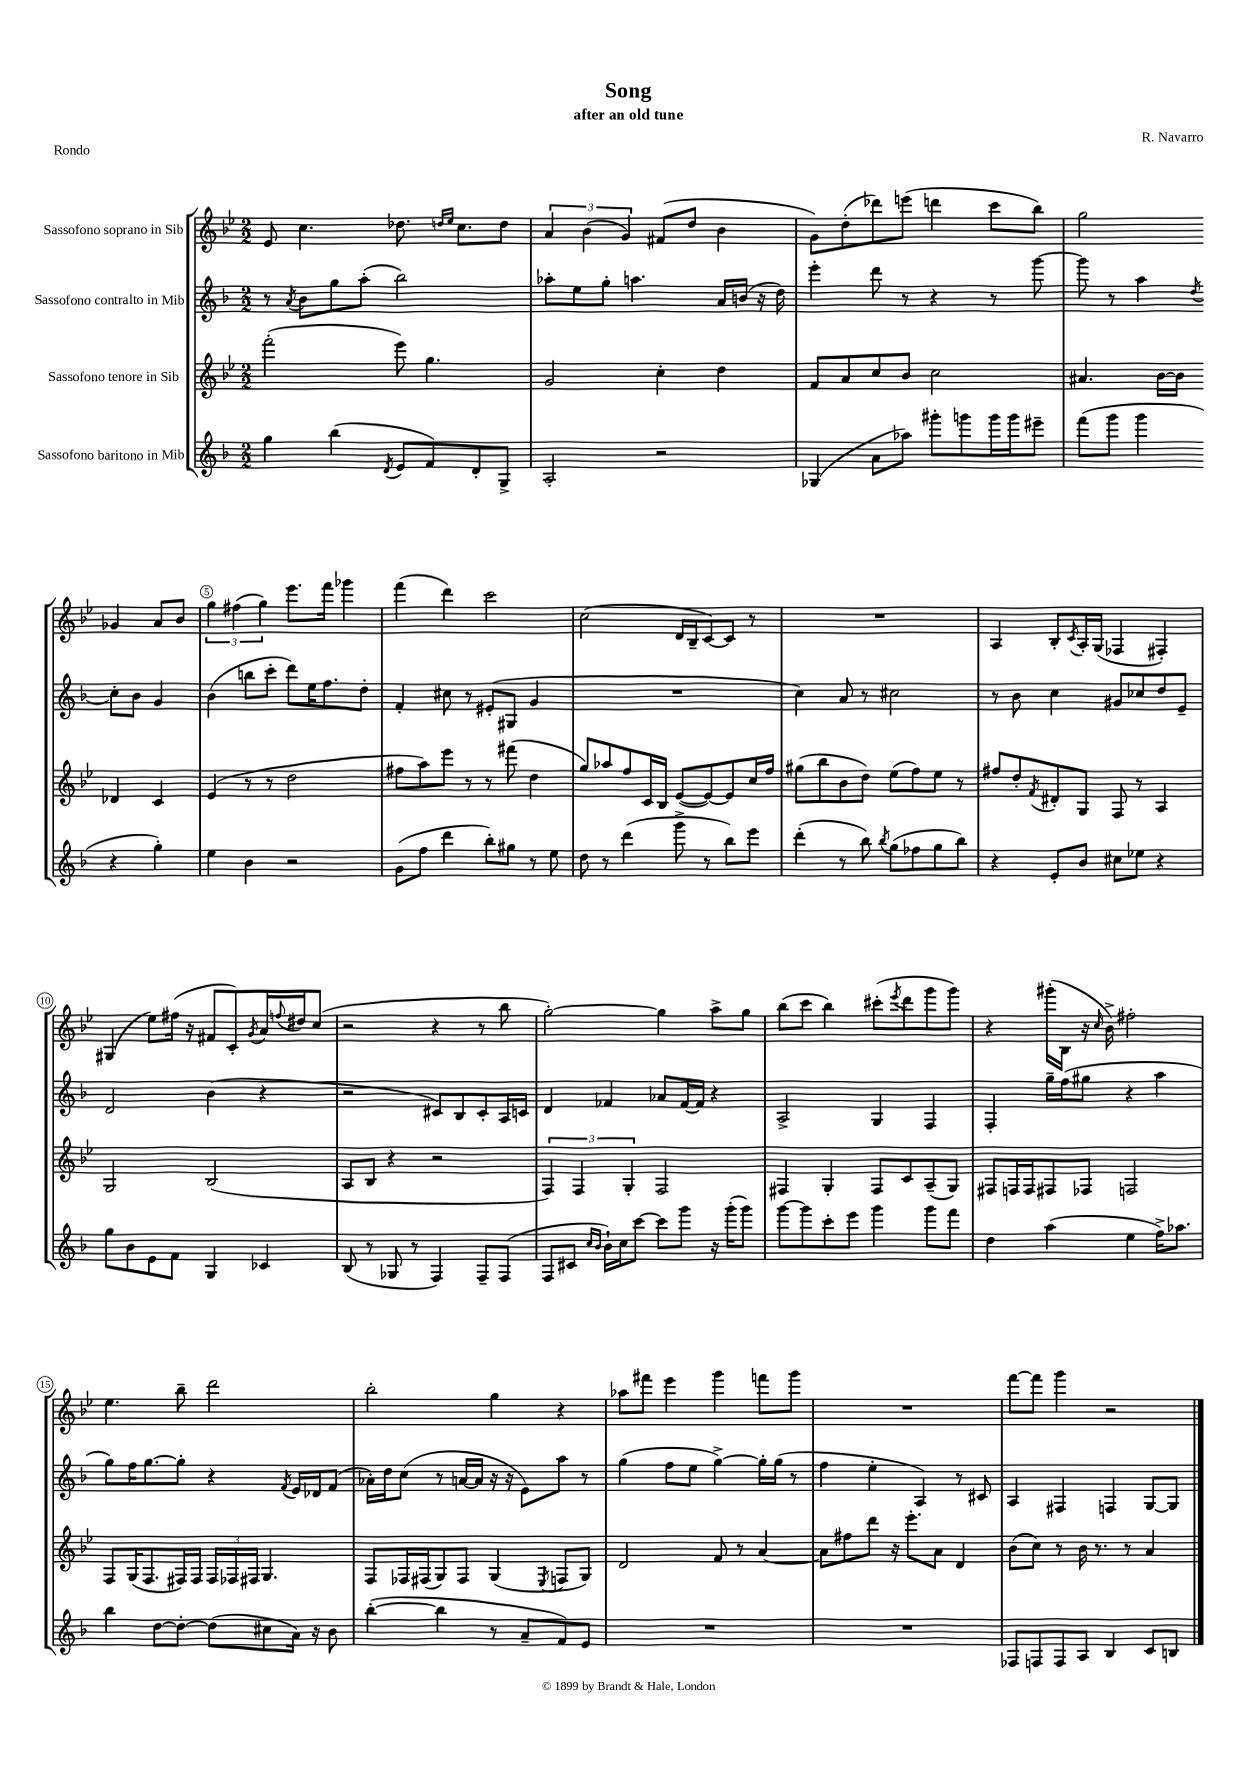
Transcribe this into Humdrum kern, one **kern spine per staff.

**kern	**kern	**kern	**kern
*staff4	*staff3	*staff2	*staff1
*clefG2	*clefG2	*clefG2	*clefG2
*k[b-]	*k[b-e-]	*k[b-]	*k[b-e-]
*M2/2	*M2/2	*M2/2	*M2/2
4gg\	(2fff'\	8r	8e-/
.	.	8qa/	.
.	.	8b-\L	4.cc\
(4bb-\	.	8gg\	.
.	.	(8aa'\J	.
8qd/	.	.	.
8e/L	8eee-\)	2bb-\)	8.dd-\
8f/)	4.gg\	.	.
.	.	.	16qqdd/LL
.	.	.	16qqee-/JJ
.	.	.	8.cc\L
8d'/	.	.	.
8G^/J	.	.	8dd\J
=	=	=	=
2A'/	2g/	8aa-'\L	6a/
.	.	8ee\	.
.	.	.	(6b-\
.	.	8gg'\J	.
.	.	.	6g/)
.	.	4.aa\	.
2r	4cc'\	.	(8f#/L
.	.	.	8dd/J
.	4dd\	16a/LL	4b-\
.	.	(16b/JJ	.
.	.	16r	.
.	.	16dd\)	.
=	=	=	=
(4G-/	8f/L	4eee'\	8g\L)
.	8a/	.	(8dd'\
8a\L	8cc/	8ddd\	8ddd-\)
8aa-\J)	8b-/J	8r	(8eee\J
8ggg#'\L	2cc\	4r	4ddd\
8ggg\	.	.	.
16ggg\L	.	8r	8ccc\L
16ggg\J	.	.	.
8eee#~\J	.	[8ggg\	8bb-\J)
=	=	=	=
(8fff\L	4.a#/	8ggg\]	2gg\
8ggg\J	.	8r	.
4ggg\	.	4aa\	.
.	[16b-\LL	.	.
.	16b-\]JJ	.	.
.	.	8qdd/	.
4r	4d-/	8cc'\L	4g-/
.	.	8b-\J	.
4gg'\)	4c/	4g/	8a/L
.	.	.	8b-/J
=	=	=	=
4ee\	(4e-/	(4b-\	6gg\
.	.	.	(6ff#\
4b-\	8r	8bb\L	.
.	.	.	6gg\)
.	8r	8ccc'\J	.
2r	2dd\	8ddd\L)	8.eee-\L
.	.	16ee\K	.
.	.	8.ff\	16fff\Jk
.	.	.	4ggg-\
.	.	8dd'\J	.
=	=	=	=
(8g\L	8ff#\L	4f'/	(4fff\
8ff\J	8aa\)	.	.
4ddd\	8eee-\J	8cc#\	4ddd\)
.	8r	8r	.
8bb-'\L)	8r	(8e#'/L	2ccc\
8gg#\J	(8fff#\	8G#/J	.
8r	4dd\	4g/	.
8ee\	.	.	.
=	=	=	=
8dd\	8gg/L)	1r	(2cc\
8r	8aa-/	.	.
(4ddd\	8ff/	.	.
.	16c/L	.	.
.	16B-/JJ	.	.
8ggg^\	([8e-/L	.	16d/LL
.	.	.	16B-~/J
8r	8e-/_)	.	[8c/)
8bb-\L)	8e-/]	.	8c/]J
8eee\J	16cc/L	.	8r
.	16ff/JJ	.	.
=	=	=	=
(4ddd'\	(8gg#\L	4cc\)	1r
.	8bb-\	.	.
8r	8b-\	8a/	.
8bb-\)	8dd\J)	8r	.
8qbb-/	.	.	.
(8gg\L	(8ee-\L	2cc#\	.
8ff-\	8ff\)	.	.
8gg\	8ee-\J	.	.
8bb-\J)	8r	.	.
=	=	=	=
4r	8ff#/L	8r	4A/
.	8dd'/	8b-\	.
.	8qf/	.	.
8e'/L	8d#'/	4cc\	8B-'/L
.	.	.	8qc/
8b-/J	8G/J	.	16A'/L
.	.	.	(16G/JJ
8cc#\L	8F/	8g#/L	4F-/
8ee-\J	8r	8cc-/	.
4r	4A/	8dd/	4F#'/)
.	.	8e~/J	.
=	=	=	=
8gg\L	2G/	2d/	(4G#/
8b-\	.	.	.
8e\	.	.	8ee-\L)
8f\J	.	.	(16ff#\Jk
.	.	.	16r
4G/	(2B-/	(4b-\	8f#/L
.	.	.	8c'/)
.	.	.	8qg/
4c-/	.	4r	16a/L
.	.	.	8qqff/
.	.	.	16dd#/J
.	.	.	(8cc/J
=	=	=	=
(8B-/	8A/L	2r	2r
8r	8B-/J	.	.
8G-/	4r	.	.
8r	.	.	.
4F/)	2r	8c#/L)	4r
.	.	8B-/	.
8F~/L	.	8c#'/	8r
(8F/J	.	16A/L	8bb-\
.	.	16c/JJ	.
=	=	=	=
8F/L	6F/)	4d/	[2gg'\)
8c#/J	.	.	.
.	6F/	.	.
16qqcc/LL	.	.	.
16qqb-/JJ	.	.	.
16b-`\LL)	.	4f-/	.
16cc\J	.	.	.
.	6G'/	.	.
[8ccc\J	.	.	.
8ccc\]L	2F/	8a-/L	4gg\]
8ggg\J	.	[16f-/L	.
.	.	16f-/]JJ	.
16r	.	4r	8aa^\L
(16ggg'\LK	.	.	.
8ggg\J)	.	.	8gg\J
=	=	=	=
[8ggg\L	4F#/	2A^/	(8bb-\L
8ggg\]	.	.	8ccc\J
8ccc'\	4G'/	.	4bb-\)
8eee\J	.	.	.
4ggg\	8F#/L	4G/	(8ccc#'\L
.	.	.	8qeee-/
.	8c/	.	8ddd\
8ggg\L	(8A~/	4F/	8ggg\
8fff\J	8G/J)	.	8ggg\J)
=	=	=	=
4dd\	8F#/L	4F'/	4r
.	16F/L	.	.
.	16F/J	.	.
(4aa\	8F#/	16gg~\LL	(16ggg#'\LL
.	.	(16ff\J	16B-\JJ
.	8F-/J	8gg#\J	16r
.	.	.	16qqcc/
.	.	.	16b-^\)
4ee\	2F/	4r	2ff#'\
16ff^\LK)	.	4aa\	.
8.aa-\J	.	.	.
=	=	=	=
4bb-\	8F/L	8gg\L)	4.ee-\
.	(16G/K	16ff\K	.
.	8.F/	[8.gg\	.
[8dd\L	.	.	.
8dd'\_J	16F#/L)	8gg'\]J	8bb-~\
.	16F#/JJ	.	.
(8dd\]L	24F#/LL	4r	2ddd\
.	24F-/	.	.
.	24F#/JJ	.	.
8cc#\	4.G/	.	.
.	.	8qf/	.
16a\Jk)	.	16e/LL	.
16r	.	16d-/J	.
8b-\	.	(8f/J	.
=	=	=	=
([4bb-'\	8F/L	16a-'\LL)	2bb-'\
.	.	16dd\J	.
.	16F-/L	(8cc\J	.
.	(16F#/J	.	.
4bb-\]	8G/)	8r	.
.	8F#/J	[16a/LL	.
.	.	16a/]JJ	.
8r	(4G/	16r	4gg\
.	.	16r	.
8a~/L	.	8e\L)	.
.	8qE-/	.	.
8f/)	8F/L	8aa\J	4r
8e/J	8G/J)	8r	.
=	=	=	=
1r	2d/	(4gg\	8aa-\L
.	.	.	8fff#\J
.	.	8ff\L	4eee-\
.	.	8ee\J	.
.	8f/	[4gg^\)	4ggg\
.	8r	.	.
.	[4a/	16gg'\]LL	8fff\L
.	.	(16gg\JJ	.
.	.	8r	8ggg\J
=	=	=	=
1r	8a\]L	4ff\	1r
.	8ff#\	.	.
.	8ddd\J	4ee'\	.
.	16r	.	.
.	8.eee-'\L	.	.
.	.	4A/)	.
.	8a\J	.	.
.	4d/	8r	.
.	.	8c#/	.
=	=	=	=
8F-/L	(8b-\L	4A/	[8fff\L
8F/	8cc\J)	.	8fff\]J
8F/	8r	4F#/	4ggg\
8A/J	16b-\	.	.
.	8.r	.	.
4B-/	.	4F/	2r
.	8r	.	.
8c/L	4a/	[8G/L	.
8B/J	.	8G/]J	.
==	==	==	==
*-	*-	*-	*-
